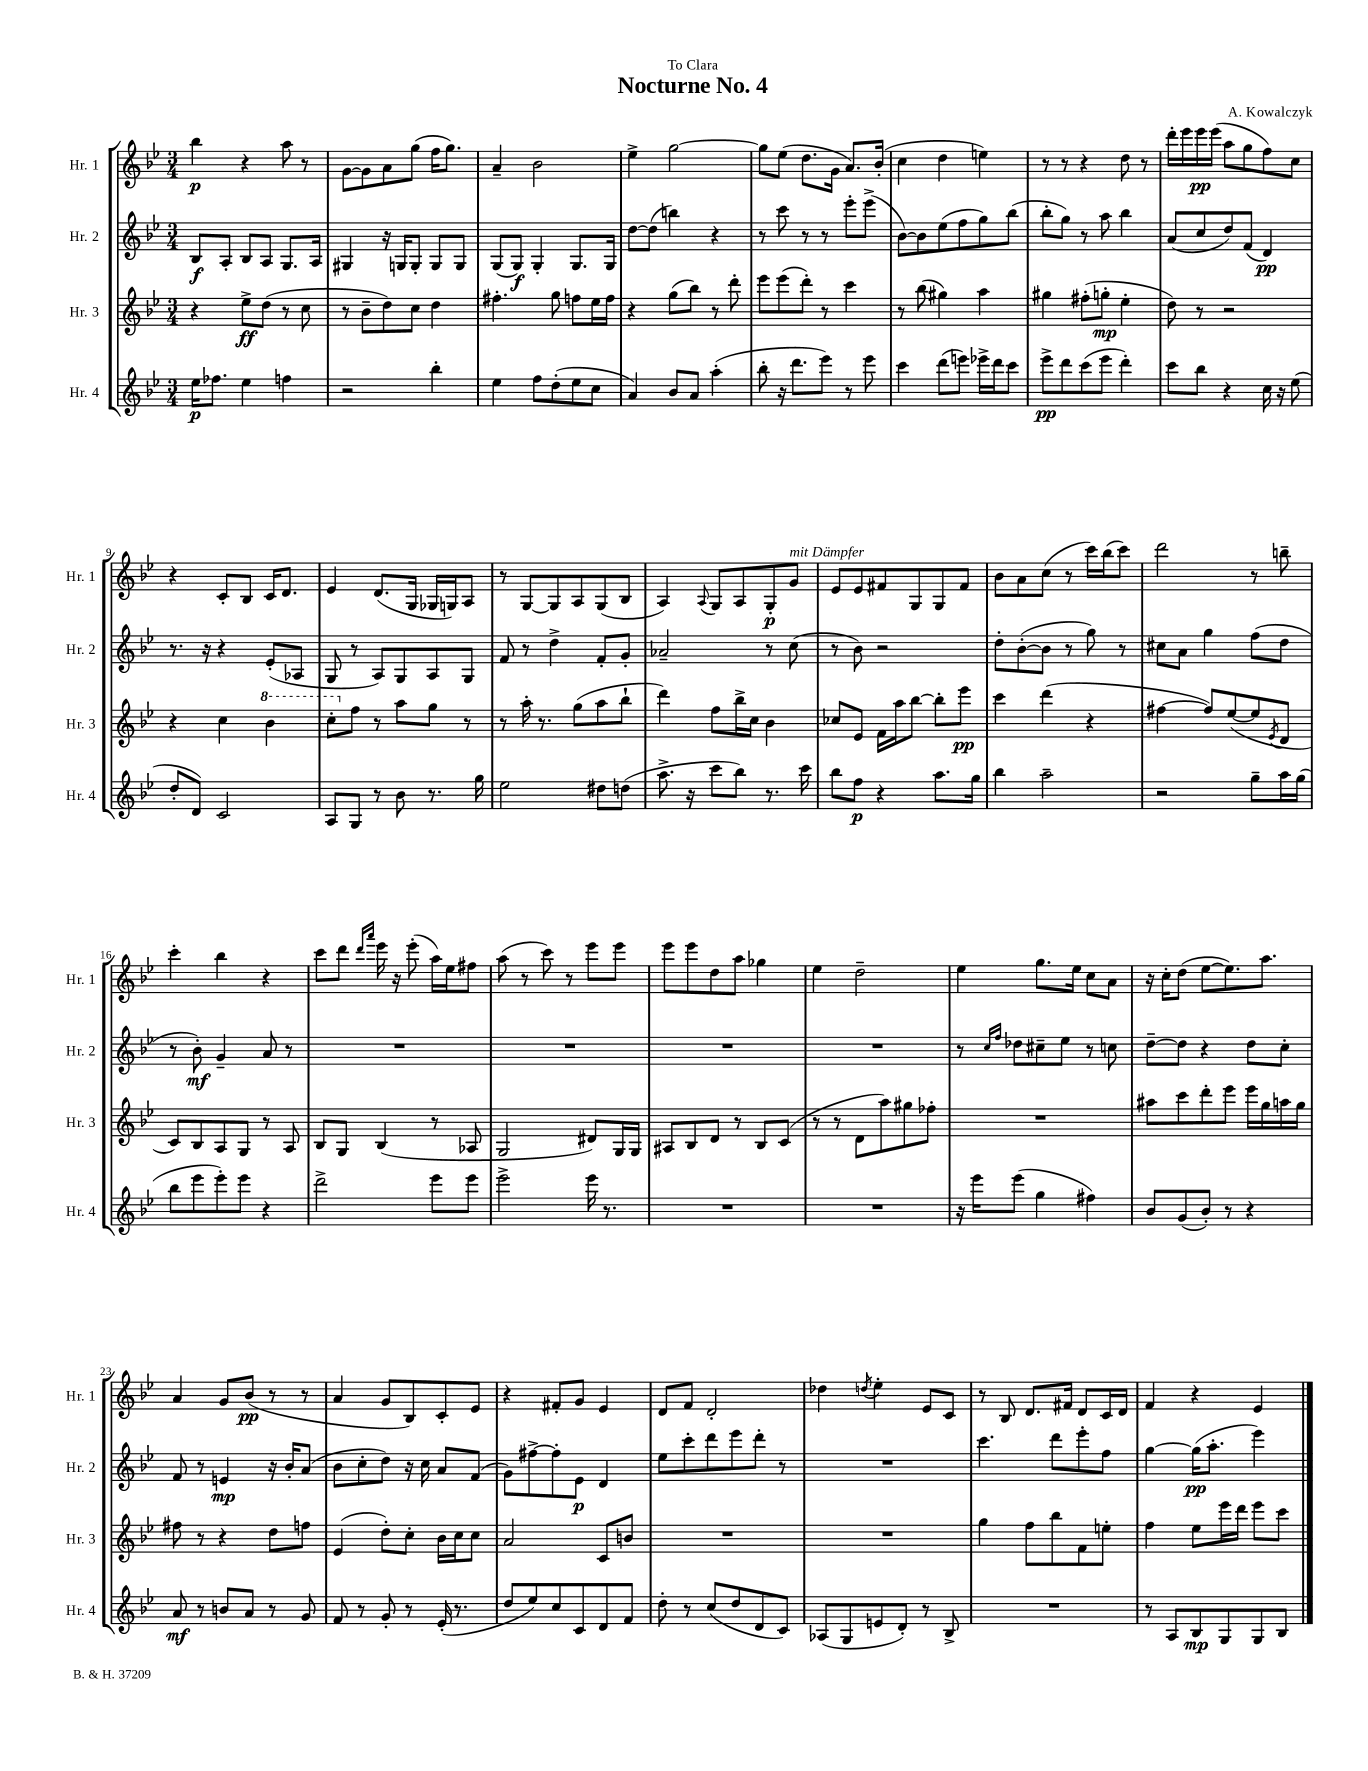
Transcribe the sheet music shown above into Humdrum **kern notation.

**kern	**kern	**kern	**kern
*staff4	*staff3	*staff2	*staff1
*clefG2	*clefG2	*clefG2	*clefG2
*k[b-e-]	*k[b-e-]	*k[b-e-]	*k[b-e-]
*M3/4	*M3/4	*M3/4	*M3/4
16ee-	4r	8B-	4bb-
8.ff-	.	.	.
.	.	8A'	.
4ee-	8ee-^	8B-	4r
.	(8dd	8A	.
4ff	8r	8.G	8aa
.	8cc	.	8r
.	.	16A	.
=	=	=	=
2r	8r	4G#	[8g
.	8b-~	.	8g]
.	8dd)	16r	8a
.	.	16G	.
.	8cc	8G'	(8gg
4bb-'	4dd	8G	16ff
.	.	.	8.gg)
.	.	8G	.
=	=	=	=
4ee-	4.ff#'	(8G	4a~
.	.	8G)	.
8ff	.	4G'	2b-
(8dd'	8gg	.	.
8ee-	8ff	8.G	.
8cc	16ee-	.	.
.	16ff	16G	.
=	=	=	=
4a)	4r	[8dd	4ee-^
.	.	(8dd]	.
8b-	(8gg	4bb)	[2gg
8a	8bb-)	.	.
(4aa'	8r	4r	.
.	8ddd'	.	.
=	=	=	=
8bb-'	8eee-	8r	8gg]
16r	(8eee-	8ccc	(8ee-
8.ddd	.	.	.
.	8ddd')	8r	8.dd
8eee-)	8r	8r	.
.	.	.	16g
8r	4ccc	8eee-'	8.a)
8eee-	.	(8eee-^	.
.	.	.	(16b-'
=	=	=	=
4ccc	8r	[8b-)	4cc
.	(8bb-	8b-]	.
(8ddd	4gg#)	(8ee-	4dd
8eee)	.	8ff	.
16eee-^	4aa	8gg)	4ee)
16ddd	.	.	.
8ccc	.	(8bb-	.
=	=	=	=
8eee-^	4gg#	8bb-'	8r
8ddd	.	8gg)	8r
(8ccc	(8ff#'	8r	4r
8eee-	8gg'	8aa	.
4ddd')	4ee-'	4bb-	8dd
.	.	.	8r
=	=	=	=
8ccc	8dd)	(8a	16ddd'
.	.	.	16eee-
8bb-	8r	8cc	16eee-
.	.	.	(16eee-
4r	2r	8dd)	8aa
.	.	(8f	8gg
16cc	.	4d)	8ff)
16r	.	.	.
(8ee-	.	.	8cc
=	=	=	=
8dd'	4r	8.r	4r
8d)	.	.	.
.	.	16r	.
2c	4cc	4r	8c'
.	.	.	8B-
.	4bb-	(8e-'	16c
.	.	.	8.d
.	.	8A-	.
=	=	=	=
8A	8ccc'	8G	4e-
8G	8ff	8r	.
8r	8r	8A)	(8.d
8b-	8aa	8G	.
.	.	.	16G
8.r	8gg	8A	16G-
.	.	.	16G)
.	8r	8G	8A
16gg	.	.	.
=	=	=	=
2ee-	8r	8f	8r
.	16aa'	8r	[8G
.	8.r	.	.
.	.	4dd^	8G]
.	(8gg	.	8A
8dd#	8aa	8f'	(8G
(8dd	8bb-`	8g'	8B-
=	=	=	=
8.aa^	4ddd)	2a-~	4A)
16r	.	.	.
.	.	.	8qqA
8ccc	8ff	.	8G
8bb-)	16bb-^	.	8A
.	16cc	.	.
8.r	4b-	8r	8G'
.	.	(8cc	8g
16ccc	.	.	.
=	=	=	=
8bb-	8cc-	8r	8e-
8ff	8e-	8b-)	8e-
4r	16f	2r	8f#
.	16aa	.	.
.	[8bb-	.	8G
8.aa	8bb-']	.	8G
.	8eee-	.	8f#
16gg	.	.	.
=	=	=	=
4bb-	4ccc	8dd'	8b-
.	.	([8b-'	8a
2aa~	(4ddd	8b-]	(8cc
.	.	8r	8r
.	4r	8gg)	16ccc)
.	.	.	(16bb-
.	.	8r	8ccc)
=	=	=	=
2r	[4ff#	8cc#	2ddd
.	.	8a	.
.	8ff#])	4gg	.
.	([8ee-	.	.
8gg~	8ee-]	(8ff	8r
.	8qe-	.	.
16aa	8d	8dd	8bb~
(16gg	.	.	.
=	=	=	=
8bb-	8c)	8r	4ccc'
8eee-	8B-	8b-')	.
8eee-')	8A	4g~	4bb-
8eee-	8G	.	.
4r	8r	8a	4r
.	8A	8r	.
=	=	=	=
2ddd^	8B-	2.r	8ccc
.	8G	.	8ddd
.	.	.	16qqddd
.	.	.	16qqaaa
.	(4B-	.	16eee-
.	.	.	16r
.	.	.	(8eee-'
8eee-	8r	.	16aa)
.	.	.	16ee-
8eee-	8A-	.	8ff#
=	=	=	=
2eee-^	2G	2.r	(8aa
.	.	.	8r
.	.	.	8ccc)
.	.	.	8r
16eee-	8d#)	.	8eee-
8.r	.	.	.
.	16G	.	8eee-
.	16G	.	.
=	=	=	=
2.r	8A#	2.r	8eee-
.	8B-	.	8eee-
.	8d	.	8dd
.	8r	.	8aa
.	8B-	.	4gg-
.	(8c	.	.
=	=	=	=
2.r	8r	2.r	4ee-
.	8r	.	.
.	8d	.	2dd~
.	8aa)	.	.
.	8gg#	.	.
.	8ff-'	.	.
=	=	=	=
16r	2.r	8r	4ee-
16eee-	.	.	.
.	.	16qqcc	.
.	.	16qqff	.
(8eee-	.	8dd-	.
4gg	.	8cc#~	8.gg
.	.	8ee-	.
.	.	.	16ee-
4ff#)	.	8r	8cc
.	.	8cc	8a
=	=	=	=
8b-	8aa#	[8dd~	16r
.	.	.	16cc'
(8g	8ccc	8dd]	(8dd
8b-')	8ddd'	4r	[8ee-
8r	8eee-	.	8.ee-])
4r	16eee-	8dd	.
.	16gg	.	8.aa
.	16aa	8cc'	.
.	16gg	.	.
=	=	=	=
8a	8ff#	8f	4a
8r	8r	8r	.
8b	4r	4e	8g
8a	.	.	(8b-
8r	8dd	16r	8r
.	.	16b-'	.
8g	8ff	(8a	8r
=	=	=	=
8f	(4e-	8b-	4a
8r	.	8cc'	.
8g'	8dd')	8dd)	8g
8r	8cc'	16r	8B-)
.	.	16cc	.
(16e-'	16b-	8a	8c'
8.r	16cc	.	.
.	8cc	(8f	8e-
=	=	=	=
8dd	2a	8g)	4r
8ee-)	.	[8ff#^	.
8cc	.	8ff#']	8f#'
8c	.	8e-	8g
8d	8c	4d	4e-
8f	8b	.	.
=	=	=	=
8dd'	2.r	8ee-	8d
8r	.	8ccc'	8f
(8cc	.	8ddd	2d'
8dd	.	8eee-	.
8d	.	8ddd'	.
8c)	.	8r	.
=	=	=	=
(8A-	2.r	2.r	4dd-
8G	.	.	.
.	.	.	8qdd
8e	.	.	4ee-'
8d')	.	.	.
8r	.	.	8e-
8B-^	.	.	8c
=	=	=	=
2.r	4gg	4.ccc	8r
.	.	.	8B-
.	8ff	.	8.d
.	8bb-	8ddd	.
.	.	.	16f#
.	8f	8eee-'	8d
.	8ee'	8ff	16c
.	.	.	16d
=	=	=	=
8r	4ff	[4gg	4f
8A	.	.	.
8B-	8ee-	(16gg]	4r
.	.	8.aa'	.
8G	16eee-	.	.
.	16ddd	.	.
8G	8eee-	4eee-)	4e-
8B-	8ccc	.	.
==	==	==	==
*-	*-	*-	*-
